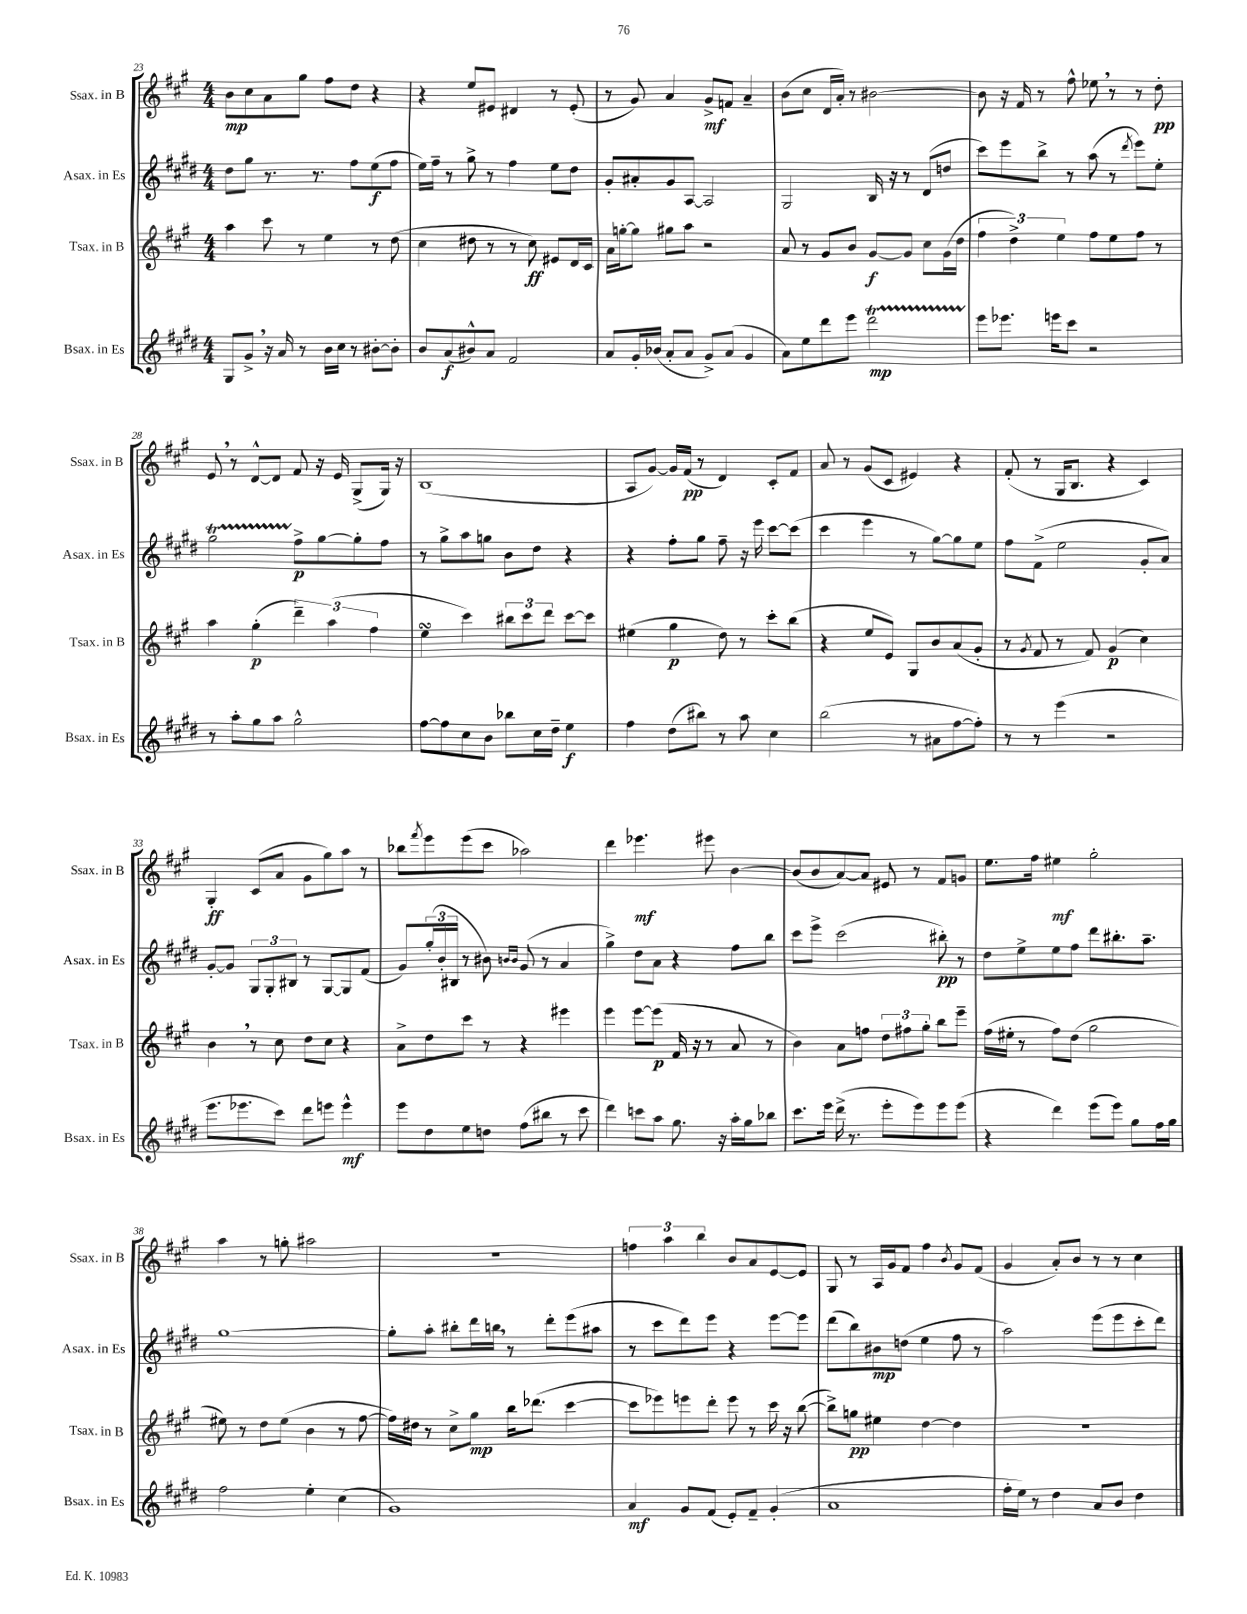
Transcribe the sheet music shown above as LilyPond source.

<<
\new StaffGroup <<
\new Staff = "s0" \with { instrumentName = "Ssax. in B" shortInstrumentName = "Ssax. in B" } {
    \clef treble \key a \major \numericTimeSignature \time 4/4
    b'8\mp cis''8 a'8 gis''8 fis''8 d''8 r4 |
    r4 e''8 eis'8 dis'4 r8 eis'8-.( |
    r8 gis'8) a'4 gis'8->\mf f'8 a'4-- |
    b'8( cis''8 d'16 a'16-.) r8 bis'2~ |
    bis'8 r16 fis'16 r8 fis''8-^ ees''8 \breathe r8 r8 d''8-.\pp |
    e'8 \breathe r8 d'8~-^ d'8 fis'8 r16 e'16 gis8->( gis16) r16 |
    b1( |
    a8 gis'8~) gis'16 fis'16\pp( r8 d'4) cis'8-. fis'8 |
    a'8 r8 gis'8( cis'8 eis'4) r4 |
    fis'8-.( r8 gis16 b8. r4 cis'4) |
    gis4-.\ff cis'8( a'8 gis'8 gis''8) a''8 r8 |
    bes''8 \acciaccatura { fis'''8 } e'''8 e'''8( cis'''8 aes''2) |
    d'''4 ees'''4.\mf eis'''8 b'4~ |
    b'8( b'8 a'8~) a'8 eis'8 r8 fis'8 g'8 |
    e''8. fis''16 eis''4\mf gis''2-. |
    a''4 r8 g''8-. ais''2 |
    R1 |
    \tuplet 3/2 { f''4 a''4 b''4 } b'8 a'8 e'8~ e'8 |
    gis8 r8 a16 gis'16 fis'8 fis''4 \acciaccatura { b'8 } gis'8 fis'8( |
    gis'4 a'8-.) b'8 r8 r8 cis''4 \bar "|." |
}
\new Staff = "s1" \with { instrumentName = "Asax. in Es" shortInstrumentName = "Asax. in Es" } {
    \clef treble \key e \major \numericTimeSignature \time 4/4
    dis''8 gis''8 r8. r8. fis''8 e''8\f( fis''8 |
    e''16) fis''16-- r8 gis''8-> r8 fis''4 e''8 dis''8 |
    gis'8-. ais'8-. gis'8 a8~ a2 |
    gis2 b16 r16 r8 dis'8( d''8 |
    cis'''8) e'''8 b''8-> r8 a''8( r8 \acciaccatura { dis'''8 } e'''8) e''8-. |
    gis''2\startTrillSpan fis''8->\stopTrillSpan\p gis''8~ gis''8-. fis''8 |
    r8 gis''8-> a''8 g''8 b'8 dis''8 r4 |
    r4 fis''8-. gis''8 fis''8-- r16 e'''16 cis'''8~ cis'''8( |
    cis'''4 e'''4 r8 gis''8~) gis''8 e''8 |
    fis''8 fis'8->( e''2 gis'8-. a'8) |
    gis'8~-. gis'8 \tuplet 3/2 { gis8 gis8-. bis8 } r8 gis8~ gis8 fis'8( |
    gis'8) \tuplet 3/2 { gis''16-.( b'16-. bis16 } r8 bis'8) \grace { b'16 b'16 } gis'8( r8 a'4 |
    gis''4->) dis''8 a'8 r4 fis''8 b''8 |
    cis'''8 e'''8-> cis'''2( bis''8-.\pp) r8 |
    dis''8 e''8-> e''8 fis''8 dis'''8 bis''8.-. a''8.-- |
    gis''1~ |
    gis''8-. a''8-. bis''8-. dis'''16 b''16 \breathe r8 dis'''8-. e'''8( ais''8 |
    r8 cis'''8 dis'''8) e'''8 r4 e'''8~ e'''8 |
    dis'''8( b''8) bis'8\mp d''8( e''4 fis''8 r8 |
    a''2) e'''8( e'''8 cis'''8-. dis'''8) \bar "|." |
}
\new Staff = "s2" \with { instrumentName = "Tsax. in B" shortInstrumentName = "Tsax. in B" } {
    \clef treble \key a \major \numericTimeSignature \time 4/4
    a''4 cis'''8 r8 e''4 r8 d''8( |
    cis''4 dis''8 r8 r8 cis''8\ff) eis'8 d'16 cis'16 |
    a'16 g''16~-. g''8 gis''8 a''8 r2 |
    a'8 r8 gis'8 b'8 gis'8~\f gis'8 cis''8 gis'16( d''16 |
    \tuplet 3/2 { fis''4 d''4->) e''4 } fis''8 e''8 fis''8 r8 |
    a''4 gis''4-.\p( \tuplet 3/2 { d'''4--) a''4( fis''4 } |
    e''4\turn cis'''4) \tuplet 3/2 { bis''8 cis'''8 d'''8 } cis'''8~ cis'''8 |
    eis''4( gis''4\p d''8) r8 cis'''8-. b''8( |
    r4 e''8 e'8) gis8 b'8 a'8( gis'8-. |
    r8 \acciaccatura { gis'8 } fis'8 r8 fis'8) gis'4\p( cis''4) |
    b'4 \breathe r8 cis''8 d''8 cis''8 r4 |
    a'8-> d''8 cis'''8 r8 r4 eis'''4 |
    e'''4 e'''8~ e'''8\p( fis'16 r16 r8 a'8 r8 |
    b'4) a'8 f''8 \tuplet 3/2 { d''8 fis''8 gis''8-. } b''8 e'''8-- |
    fis''16( eis''16-. r8 fis''8) d''8( gis''2 |
    eis''8) r8 d''8 eis''8( b'4 r8 fis''8~ |
    fis''16) dis''16 r8 cis''8-> gis''8\mp b''16 des'''8.( cis'''4~ |
    cis'''8 ees'''8) e'''8 d'''8-. e'''8 r8 cis'''16 r16 b''8~( |
    b''8->) g''8\pp eis''4 d''4~ d''4 |
    R1 \bar "|." |
}
\new Staff = "s3" \with { instrumentName = "Bsax. in Es" shortInstrumentName = "Bsax. in Es" } {
    \clef treble \key e \major \numericTimeSignature \time 4/4
    gis8 gis'8-> \breathe r16 a'16 r8 b'16 cis''16 r8 bis'8~-. bis'8-. |
    b'8 a'8\f( bis'8-^) a'8 fis'2 |
    a'8 gis'16-. bes'16( a'8-. a'8 gis'8->) a'8( gis'4 |
    a'8) e''8 dis'''8 e'''8 dis'''2\startTrillSpan\mp |
    e'''8\stopTrillSpan ees'''8. e'''16 cis'''8 r2 |
    r8 a''8-. gis''8 a''8 gis''2-^ |
    fis''8~ fis''8 cis''8 b'8 bes''8 cis''16 dis''16-- e''4\f |
    fis''4 dis''8( bis''8) r8 a''8 cis''4 |
    b''2( r8 ais'8 fis''8~ fis''8-.) |
    r8 r8 e'''4( r2 |
    e'''8. ees'''8. cis'''8) dis'''8 e'''8 e'''4-^\mf |
    e'''8 dis''8 e''8 d''8 fis''8( bis''8 r8 cis'''8 |
    dis'''4) c'''8 a''8 gis''8. r16 a''16-. gis''16 bes''8 |
    cis'''8. e'''16 dis'''16->( r8. e'''8-. e'''8) e'''8 e'''8( |
    r4 dis'''4) e'''8( e'''8) gis''8 fis''16 gis''16 |
    fis''2 e''4-. cis''4( |
    gis'1) |
    a'4\mf gis'8 fis'8( e'8-.) fis'8-- gis'4-.( |
    a'1 |
    fis''16-. e''16) r8 dis''4 a'8 b'8 dis''4 \bar "|." |
}
>>
>>
\layout { \context { \Score currentBarNumber = #23 } }
